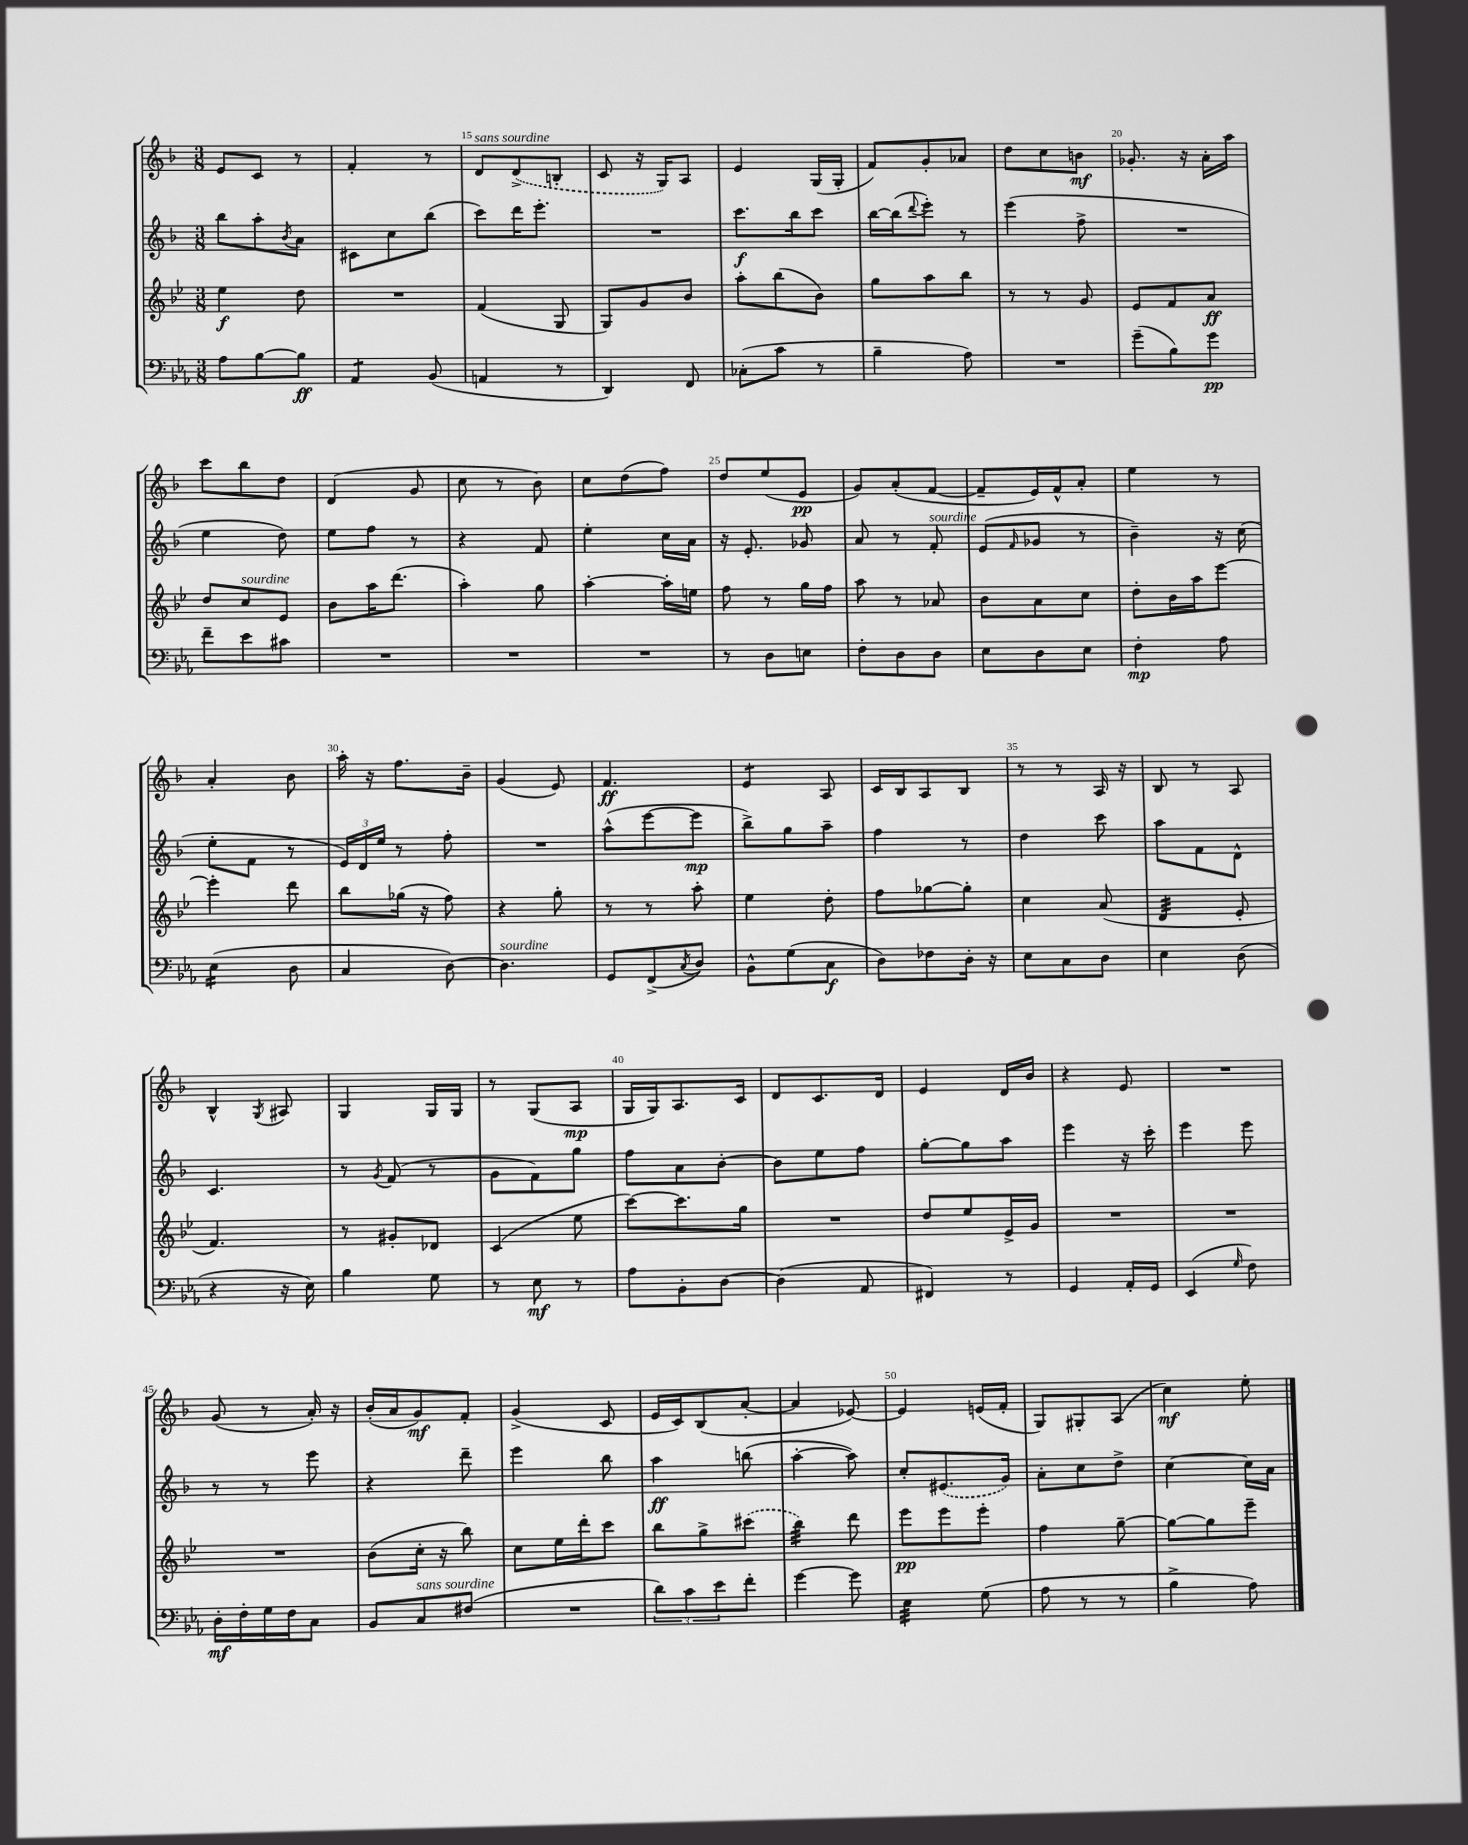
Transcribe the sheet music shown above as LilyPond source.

<<
\new StaffGroup <<
\new Staff = "s0" {
    \clef treble \key f \major \numericTimeSignature \time 3/8
    e'8 c'8 r8 |
    f'4-. r8 |
    d'8^\markup { \italic "sans sourdine" } \once \slurDashed d'8->( b8-. |
    c'8 r16 g16) a8 |
    e'4 g16( g16-. |
    f'8) g'8-. aes'8 |
    d''8 c''8 b'8\mf |
    ges'8.-. r16 a'16-. a''16 |
    c'''8 bes''8 d''8 |
    d'4( g'8 |
    c''8 r8 bes'8) |
    c''8 d''8( f''8) |
    d''8 e''8( e'8\pp |
    g'8) a'8-.( f'8~ |
    f'8-- e'16) f'16-^ a'8-. |
    e''4 r8 |
    a'4-. bes'8 |
    a''16-. r16 f''8. bes'16-- |
    g'4( e'8) |
    f'4.\ff |
    e'4:8 a8 |
    c'16 bes16 a8 bes8 |
    r8 r8 a16 r16 |
    bes8 r8 a8 |
    bes4-^ \acciaccatura { g8 } ais8 |
    g4 g16 g16 |
    r8 g8( a8\mp |
    g16 g16) a8. c'16 |
    d'8 c'8. d'16 |
    e'4 d'16 bes'16 |
    r4 e'8 |
    R4. |
    g'8( r8 a'16-.) r16 |
    bes'16-.( a'16 g'8\mf) f'8-. |
    g'4->( c'8 |
    e'16 c'16) bes8( a'8~-. |
    a'4 ees'8~) |
    ees'4 e'16( f'16-. |
    g8) gis8-. a8( |
    c''4\mf) e''8-. \bar "|." |
}
\new Staff = "s1" {
    \clef treble \key f \major \numericTimeSignature \time 3/8
    bes''8 a''8-. \acciaccatura { bes'8 } a'8 |
    cis'8 c''8 bes''8( |
    c'''8) d'''16 e'''8.-. |
    R4. |
    c'''8.\f bes''16 c'''8 |
    bes''16~ bes''16( \appoggiatura { d'''8 } e'''8-.) r8 |
    e'''4( f''8-> |
    R4. |
    e''4 d''8) |
    e''8 f''8 r8 |
    r4 f'8 |
    e''4-. c''16 a'16 |
    r16 e'8.-. ges'8 |
    a'8 r8 f'8-.^\markup { \italic "sourdine" } |
    e'8( \grace { f'16 } ges'8 r8 |
    bes'4--) r16 c''16( |
    e''8-. f'8 r8 |
    \tuplet 3/2 { e'16) d'16 e''16 } r8 f''8-. |
    R4. |
    a''8-^( e'''8~ e'''8\mp |
    bes''8->) g''8 a''8-- |
    f''4 r8 |
    d''4 c'''8 |
    a''8 f'8 d'8-^ |
    c'4. |
    r8 \acciaccatura { g'8 } f'8( r8 |
    g'8 f'8) g''8 |
    f''8 a'8 bes'8~-. |
    bes'8 e''8 f''8 |
    g''8~-. g''8 a''8 |
    e'''4 r16 c'''16-. |
    e'''4 e'''8 |
    r8 r8 e'''8 |
    r4 d'''8-- |
    e'''4 bes''8 |
    a''4\ff b''8( |
    a''4~-. a''8) |
    c''8-. \once \slurDashed eis'8.( g'16) |
    a'8-. c''8 d''8-> |
    c''4~ c''16 a'16 \bar "|." |
}
\new Staff = "s2" {
    \clef treble \key bes \major \numericTimeSignature \time 3/8
    ees''4\f d''8 |
    R4. |
    f'4( g8 |
    g8) g'8 bes'8 |
    a''8-. bes''8( bes'8) |
    g''8 a''8 bes''8 |
    r8 r8 g'8 |
    ees'8 f'8 a'8\ff |
    d''8 c''8^\markup { \italic "sourdine" } ees'8 |
    bes'8 a''16 d'''8.( |
    a''4-.) g''8 |
    a''4~-. a''16-. e''16 |
    f''8 r8 g''16 f''16 |
    a''8 r8 aes'8 |
    bes'8 a'8 c''8 |
    d''8-. bes'16 a''16 ees'''8~ |
    ees'''4-. d'''8 |
    bes''8 ges''16( r16 f''8) |
    r4 g''8-. |
    r8 r8 a''8-. |
    ees''4 d''8-. |
    f''8 ges''8~ ges''8-. |
    c''4 a'8( |
    d'4:32 ees'8-. |
    f'4.) |
    r8 gis'8-. des'8 |
    c'4( ees''8 |
    c'''8~) c'''8. g''16 |
    R4. |
    d''8 ees''8 ees'16-> g'16 |
    R4. |
    R4. |
    R4. |
    bes'8( c''16-. r16 bes''8) |
    c''8 ees''16 d'''16-. c'''8 |
    bes''8 g''8-> \once \slurDashed cis'''8( |
    bes''4:32) d'''8 |
    ees'''8\pp ees'''8 ees'''8-. |
    f''4 g''8~-- |
    g''8~ g''8 ees'''8-- \bar "|." |
}
\new Staff = "s3" {
    \clef bass \key ees \major \numericTimeSignature \time 3/8
    aes8 bes8~ bes8\ff |
    aes,4:8 bes,8( |
    a,4 r8 |
    d,4) f,8 |
    ces8-.( c'8 r8 |
    bes4-- aes8) |
    R4. |
    g'8--( bes8) g'8\pp |
    f'8-- ees'8 cis'8 |
    R4. |
    R4. |
    R4. |
    r8 d8 e8 |
    f8-. d8 d8 |
    ees8 d8 ees8 |
    f4-.\mp aes8 |
    ees4:16( d8 |
    c4 d8~) |
    d4.^\markup { \italic "sourdine" } |
    g,8 f,8->( \acciaccatura { c8 } d8) |
    bes,8-^ g8( c8\f |
    d8) fes8 d16-. r16 |
    ees8 c8 d8 |
    ees4 d8( |
    r4 r16 ees16) |
    bes4 g8 |
    r8 ees8\mf r8 |
    aes8 bes,8-. d8~ |
    d4( aes,8 |
    fis,4) r8 |
    g,4 aes,16-. g,16 |
    ees,4( \grace { g16 } f8) |
    d16-.\mf f16-. g16 f16 c8 |
    bes,8 c8^\markup { \italic "sans sourdine" } fis8( |
    R4. |
    \tuplet 3/2 { d'8) c'8 ees'8 } f'8-. |
    g'4~ g'8 |
    ees4:32 g8( |
    aes8 r8 r8 |
    bes4-> aes8) \bar "|." |
}
>>
>>
\layout { \context { \Score currentBarNumber = #13 \override BarNumber.break-visibility = ##(#f #t #t) barNumberVisibility = #(every-nth-bar-number-visible 5) } }
